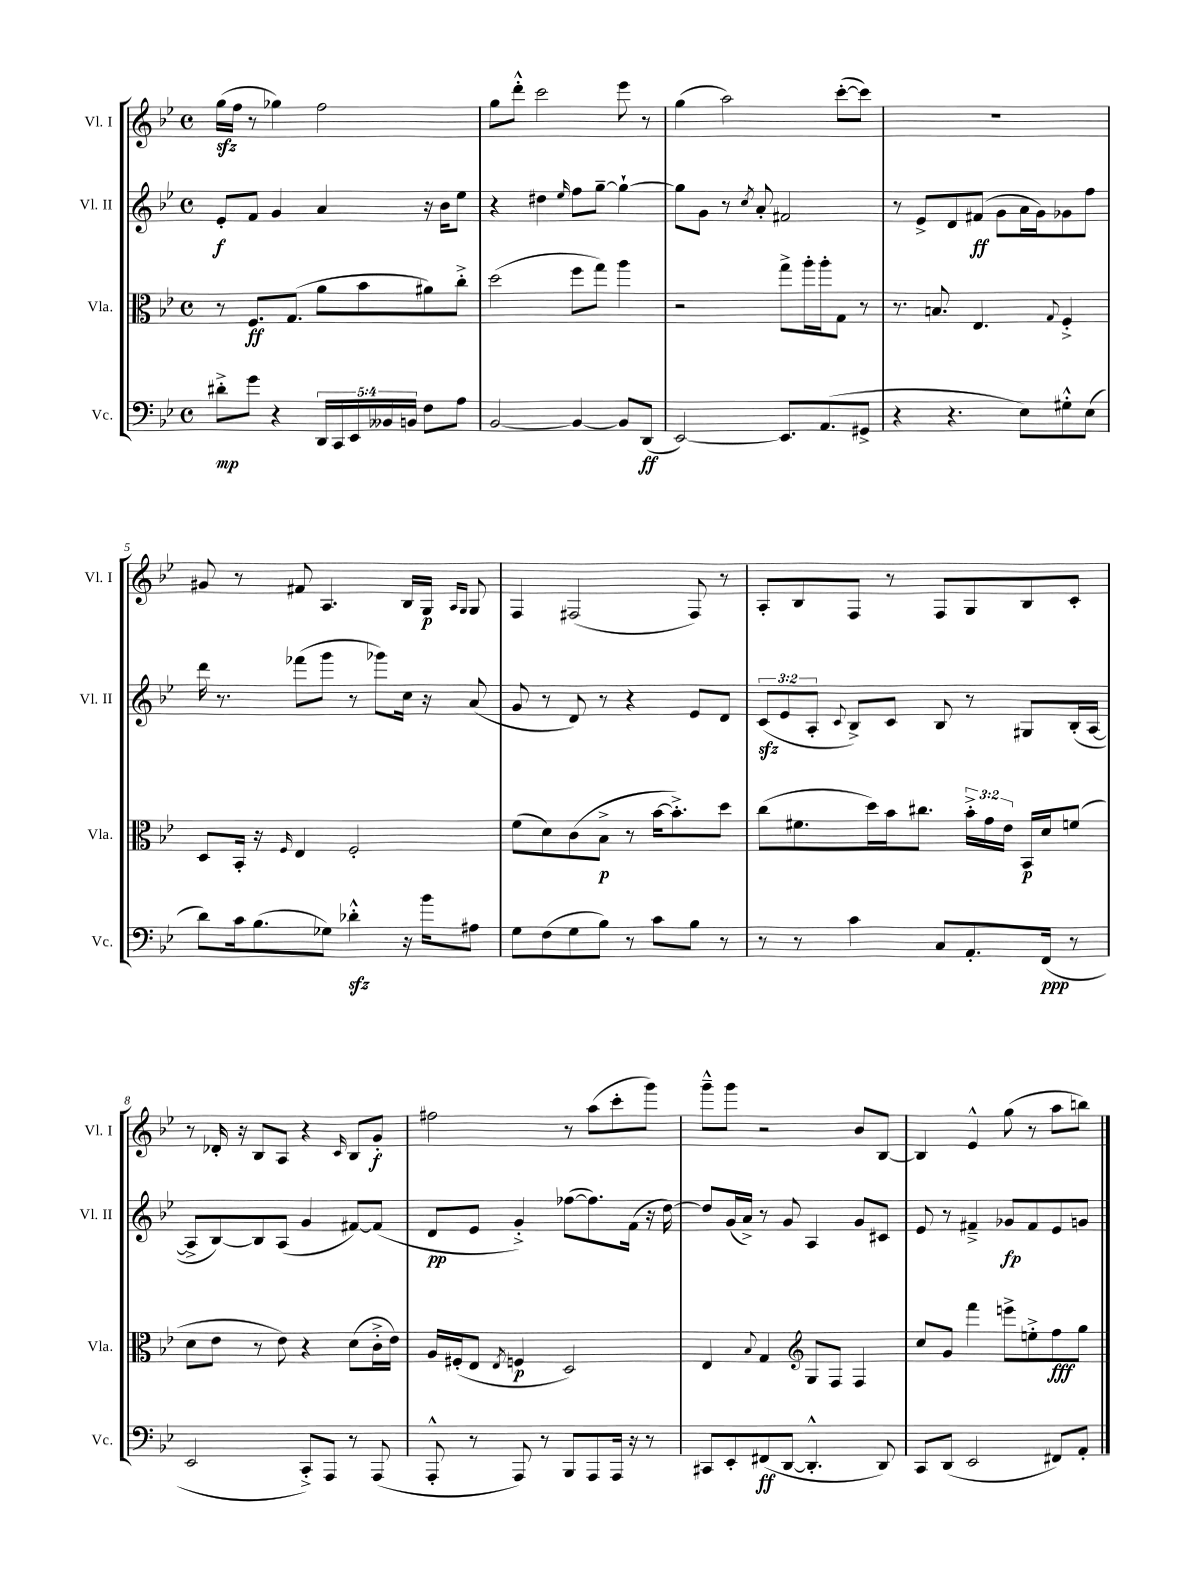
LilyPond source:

<<
\new StaffGroup <<
\new Staff = "s0" \with { instrumentName = "Vl. I" shortInstrumentName = "Vl. I" } {
    \clef treble \key bes \major \defaultTimeSignature \time 4/4
    \autoBeamOff g''16[\sfz( f''16] r8 ges''4) f''2 |
    g''8[ d'''8]-.-^ c'''2 ees'''8 r8 |
    g''4( a''2) c'''8[~-.( c'''8]) |
    R1 |
    gis'8 r8 fis'8 a4. bes16[ g16]\p \grace { a16[ g16] } g8 |
    f4 fis2( fis8) r8 |
    a8[-. bes8 f8] r8 f8[ g8 bes8 c'8]-. |
    r8 des'16-. r16 bes8[ a8] r4 \grace { c'16 } bes8[ g'8]-.\f |
    fis''2 r8 a''8[( c'''8-. g'''8]) |
    g'''8[---^ g'''8] r2 bes'8[ bes8]~ |
    bes4 ees'4-^ g''8( r8 a''8[ b''8]) \bar "|." |
}
\new Staff = "s1" \with { instrumentName = "Vl. II" shortInstrumentName = "Vl. II" } {
    \clef treble \key bes \major \defaultTimeSignature \time 4/4 \override Staff.TupletNumber.text = #tuplet-number::calc-fraction-text
    \autoBeamOff ees'8[-.\f f'8] g'4 a'4 r16 bes'16[ ees''8] |
    r4 dis''4 \grace { ees''16 } f''8[ g''8]~-- g''4~-! |
    g''8[ g'8] r8 \acciaccatura { c''8 } a'8-. fis'2 |
    r8 ees'8[-> d'8 fis'8]\ff( g'8[ a'16 g'16) ges'8 f''8] |
    d'''16 r8. fes'''8[( g'''8] r8 ges'''8[) c''16] r16 a'8( |
    g'8 r8 d'8) r8 r4 ees'8[ d'8] |
    \tuplet 3/2 { c'8[\sfz( ees'8 a8]-. } \appoggiatura { c'8 } bes8[->) c'8] bes8 r8 gis8[ bes16-.( a16]~ |
    a8[-> bes8~) bes8 a8]( g'4 fis'8[~) fis'8]( |
    d'8[\pp ees'8] g'4-.->) fes''8[~( fes''8.) f'16]( r16 d''16~) |
    d''8[ g'16( a'16]->) r8 g'8 a4 g'8[ cis'8] |
    ees'8 r8 fis'4---> ges'8[\fp fis'8 ees'8 g'8] \bar "|." |
}
\new Staff = "s2" \with { instrumentName = "Vla." shortInstrumentName = "Vla." } {
    \clef alto \key bes \major \defaultTimeSignature \time 4/4 \override Staff.TupletNumber.text = #tuplet-number::calc-fraction-text
    \autoBeamOff r8 f8.[\ff g8.]( a'8[ bes'8 ais'8) c''8]-.-> |
    d''2( f''8[ g''8]) a''4 |
    r2 g''8[-> a''16-. a''16-. g8] r8 |
    r8. b8. ees4. \appoggiatura { g8 } f4-.-> |
    d8[ bes,16]-. r16 \grace { f16 } ees4 f2-. |
    f'8[( d'8) c'8( bes8]->\p r8 bes'16[~ bes'8.-.->) d''8] |
    c''8[( fis'8. d''16) bes'16 cis''8.] \tuplet 3/2 { bes'16[-.-> g'16 ees'16] } bes,16[\p d'16 f'8]( |
    d'8[ ees'8] r8 ees'8) r4 d'8[( c'16-.-> ees'16]) |
    a16[ fis16-.( ees8] \acciaccatura { ees8 } f4\p d2) |
    ees4 \appoggiatura { bes8 } g4 \clef treble g8[ f8] f4 |
    c''8[ g'8] f'''4 e'''8[-> e''8-.-> f''8\fff g''8] \bar "|." |
}
\new Staff = "s3" \with { instrumentName = "Vc." shortInstrumentName = "Vc." } {
    \clef bass \key bes \major \defaultTimeSignature \time 4/4 \override Staff.TupletNumber.text = #tuplet-number::calc-fraction-text
    \autoBeamOff dis'8[-.->\mp g'8] r4 \tuplet 5/4 { d,16[ c,16 ees,16 beses,16 b,16] } f8[ a8] |
    bes,2~ bes,4~ bes,8[ d,8]\ff( |
    ees,2~) ees,8.[ a,8.( gis,8]-> |
    r4 r4. ees8[) gis8-.-^ ees8]( |
    d'8[) c'16 bes8.( ges8]) des'4-.-^\sfz r16 bes'16[ ais8] |
    g8[ f8( g8 bes8]) r8 c'8[ bes8] r8 |
    r8 r8 c'4 c8[ a,8.-. f,16]\ppp( r8 |
    ees,2 c,8[-.->) a,,8] r8 a,,8( |
    a,,8-.-^ r8 a,,8) r8 bes,,8[ a,,8 a,,16] r16 r8 |
    cis,8[ ees,8-. fis,8\ff( d,8]~ d,4.-.-^ d,8) |
    c,8[ d,8]( ees,2 fis,8[) a,8]-. \bar "|." |
}
>>
>>
